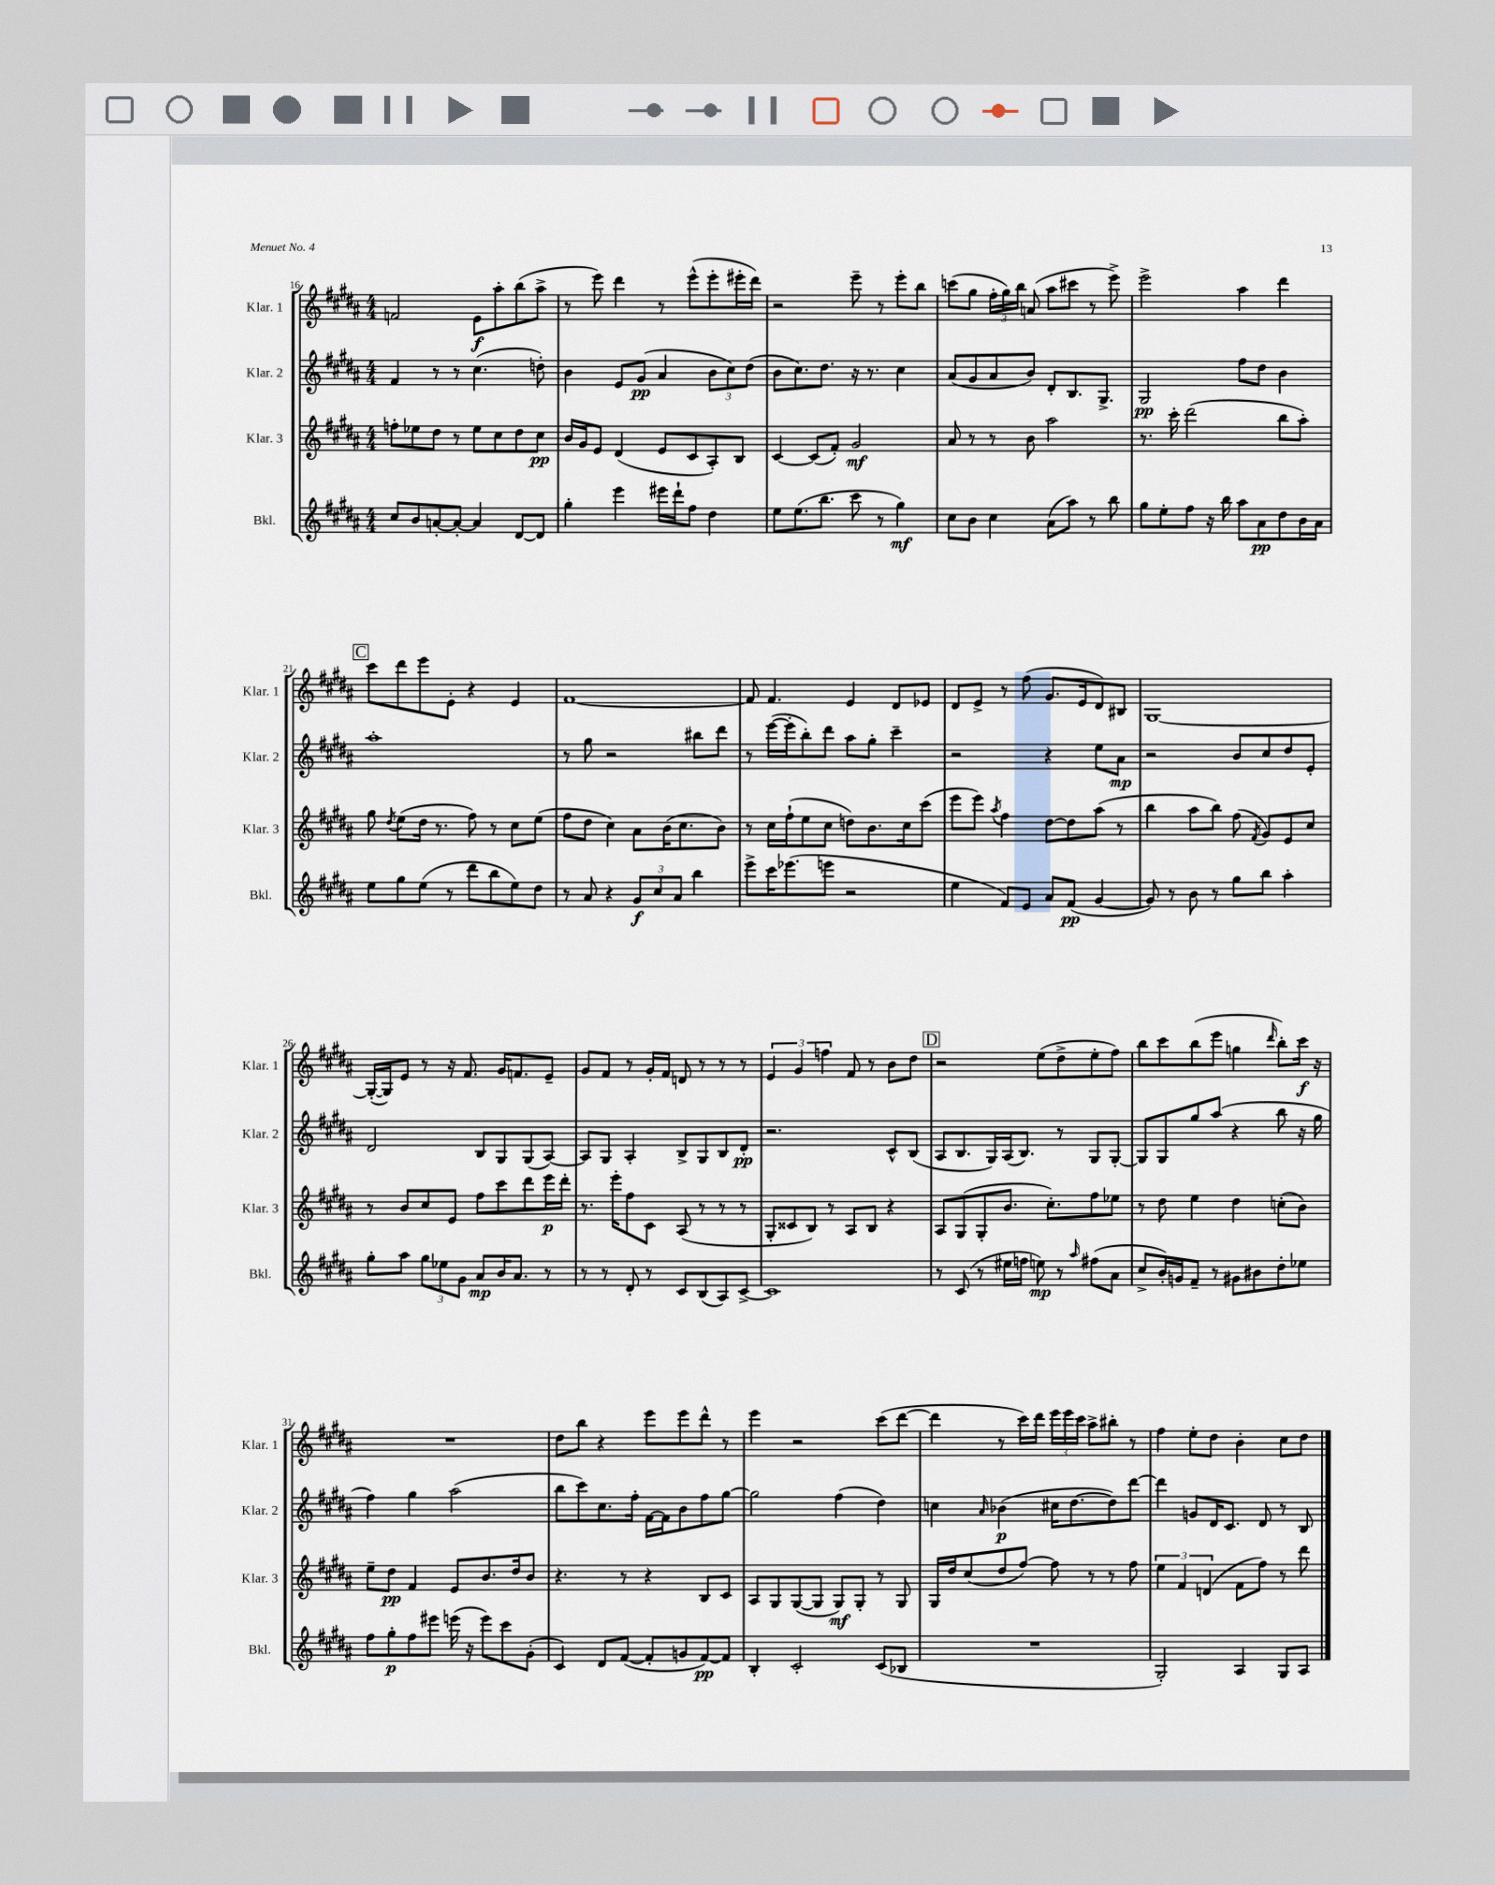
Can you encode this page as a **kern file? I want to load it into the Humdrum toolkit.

**kern	**kern	**kern	**kern
*staff4	*staff3	*staff2	*staff1
*clefG2	*clefG2	*clefG2	*clefG2
*k[f#c#g#d#a#]	*k[f#c#g#d#a#]	*k[f#c#g#d#a#]	*k[f#c#g#d#a#]
*M4/4	*M4/4	*M4/4	*M4/4
8cc#	8ff'	4f#	2f
8b	8ee-	.	.
[8a'	8dd#	8r	.
8a'_	8r	8r	.
4a]	8ee-	(4.cc#	8e
.	8cc#	.	8aa#'
[8d#	8dd#	.	(8bb
8d#]	8cc#	8dd')	8aa#^
=	=	=	=
4gg#'	16b	4b	8r
.	16g#	.	.
.	8e	.	8eee)
4eee	(4d#	8e	4ddd#
.	.	(8g#	.
16eee#	8e	4a#	8r
16ddd#`	.	.	.
8ff#	8c#	.	(8eee^^
4dd#	8A#')	12b	8eee'
.	.	12cc#)	.
.	8B	.	16eee#'
.	.	(12dd#	.
.	.	.	16ddd#)
=	=	=	=
8ee	[4c#	8b	2r
(8.ee	.	8.cc#)	.
.	(8c#]	.	.
8.bb	.	8.dd#	.
.	8f#')	.	.
8ccc#	2g#	16r	8eee~
.	.	8.r	.
8r	.	.	8r
4gg#)	.	4cc#	8eee'
.	.	.	8bb
=	=	=	=
8cc#	8a#	(8a#	(8ccc
8b	8r	8g#	8gg#
4cc#	8r	8a#	24ff#'
.	.	.	24gg#)
.	.	.	24bb
.	8b	8b)	(8a
(8a#	2aa#	8d#'	8aa#
8aa#)	.	8.B	8ccc#
8r	.	.	8r
.	.	8.G#^	.
8bb	.	.	8eee^)
=	=	=	=
8gg#	8.r	2G#	2eee^
8ee'	.	.	.
.	16ccc#'	.	.
8ff#	(2ddd#	.	.
16r	.	.	.
16bb	.	.	.
8aa#	.	8ff#	4aa#
8a#	.	8dd#	.
8dd#	8bb	4b	4ddd#
16b	8aa#')	.	.
16a#	.	.	.
=	=	=	=
8ee	8gg#	1aa#'	8ccc#
.	8qdd#	.	.
8gg#	(8ee	.	8ddd#
(8ee	16dd#	.	8eee
.	8.r	.	.
8r	.	.	8e'
8ddd#	8ff#)	.	4r
8bb	8r	.	.
8ee)	8cc#	.	4e
8dd#	(8ee	.	.
=	=	=	=
8r	8ff#	8r	[1f#
8a#	8dd#	8gg#	.
4r	4cc#)	2r	.
12g#	8a#	.	.
12cc#	.	.	.
.	(16b	.	.
12a#	.	.	.
.	8.cc#	.	.
4bb	.	8bb#	.
.	8b)	8ddd#	.
=	=	=	=
8eee^	8r	8r	8f#]
16ccc#	16cc#	([16eee	4.f#
(8.eee-	(16ff#`	16eee']	.
.	8ee	8bb')	.
8eee	8cc#	8ddd#	.
2r	8dd)	8aa#	4e
.	8.b	8gg#'	.
.	.	4ccc#~	8d#
.	16cc#	.	.
.	(8ccc#	.	8e-
=	=	=	=
4ee	8eee	2r	8d#
.	8eee)	.	8e^
.	8qaa#	.	.
8f#)	4ff#	.	8r
8e	.	.	(8ff#
8a#	[8dd#	4r	8.g#
(8f#	8dd#]	.	.
.	.	.	16e
[4g#	(8aa#	8ee	8d#)
.	8r	8a#	8B#
=	=	=	=
8g#])	4bb	2r	[1G#
8r	.	.	.
8b	8aa#	.	.
8r	8bb)	.	.
8gg#	(8ff#	8b	.
.	8qf#	.	.
8bb	8g#)	8cc#	.
4aa#'	8e	8dd#	.
.	8cc#	8e'	.
=	=	=	=
8gg#'	8r	2d#	(16G#'_
.	.	.	16G#])
8aa#	8b	.	8e
12gg#	8cc#	.	8r
12ee-	.	.	.
.	8e	.	16r
12g#	.	.	.
.	.	.	8.f#
8a#	8ff#	8B	.
16b	8ccc#	8G#	16g#
8.a#	.	.	8.f
.	8ddd#	(8G#	.
8r	16eee	[8A#)	8e~
.	16ddd#'	.	.
=	=	=	=
8r	8.r	8A#]	8g#
8r	.	8G#	8f#
.	16eee'	.	.
8d#'	8ff#	4A#'	8r
8r	8c#	.	16g#'
.	.	.	16f#
8c#	(8A#	8B^	8d
(8B	8r	8G#	8r
8A#)	8r	8B	8r
[8c#^	8r	8d#'	8r
=	=	=	=
1c#]	8G#'	2.r	6e
.	8c##	.	.
.	.	.	6g#
.	8B)	.	.
.	.	.	6ff
.	8r	.	.
.	8A#	.	8f#
.	8B	.	8r
.	4r	8c#^^	8b
.	.	(8B	8dd#
=	=	=	=
8r	8A#	8A#	2r
(8c#	(8G#	8.B	.
8r	8G#'	.	.
.	.	16G#)	.
16ee#	8.b	(16A#	.
16ff	.	8.B)	.
8ee)	.	.	(8ee
.	8.cc#')	.	.
8r	.	8r	8dd#^
16qqaa#	.	.	.
(8ff#	8ff#	8G#	8ee'
8a#	8ee-	[8G#'	8ff#)
=	=	=	=
8cc#^	8r	8G#]	8bb
16b')	8dd#	8G#	8ccc#
16g	.	.	.
8f#~	4ee	8gg#	(8bb
8r	.	(8aa#	8eee
8g#	4dd#	4r	4gg
8b#	.	.	.
.	.	.	16qqddd#
8dd#'	(8cc'	8bb	8bb')
8ee-	8b)	16r	16ccc#
.	.	16gg#	16r
=	=	=	=
8ff#	8ee~	4ff#)	1r
8gg#'	8dd#	.	.
8ff#	4f#	4gg#	.
8eee#	.	.	.
(16eee	8e	(2aa#	.
16r	.	.	.
8eee)	8.b	.	.
8ccc#	.	.	.
.	16dd#	.	.
(8g#'	8b	.	.
=	=	=	=
4c#)	4.r	8bb	8dd#
.	.	8ccc#)	8bb
8d#	.	8.cc#	4r
([8f#	8r	.	.
.	.	16ff#'	.
8f#']	4r	[16f#	8eee
.	.	16f#]	.
8g	.	8b	8eee
[8f#)	8B	8ff#	8ddd#^^
8f#]	8c#	[8gg#	8r
=	=	=	=
4B'	8A#	2gg#]	4eee
.	8G#	.	.
2c#'	([8G#	.	2r
.	8G#]	.	.
.	8G#)	(4ff#	.
.	8G#'	.	.
(8c#	8r	4dd#)	(8ccc#
8B-	8G#	.	[8ddd#
=	=	=	=
1r	16G#	4cc	4ddd#]
.	16dd#	.	.
.	(8cc#	.	.
.	.	16qqa#	.
.	8dd#	(4b-	8r
.	[8ff#)	.	16ccc#)
.	.	.	16ddd#
.	8ff#]	16cc#	24eee
.	.	.	24eee
.	.	[8.dd#	.
.	.	.	24ccc#
.	8r	.	8aa#^
.	8r	8dd#])	8bb#'
.	8ff#	[8ddd#	8r
=	=	=	=
2G#')	6ee	4ddd#]	4ff#
.	6f#	.	.
.	.	8g	8ee'
.	(6d	.	.
.	.	16d#	8dd#
.	.	8.c#	.
4A#	8f#	.	4b'
.	8ff#)	8d#	.
8G#	8r	8r	8cc#
8A#	8ddd#	8B	8dd#
==	==	==	==
*-	*-	*-	*-
